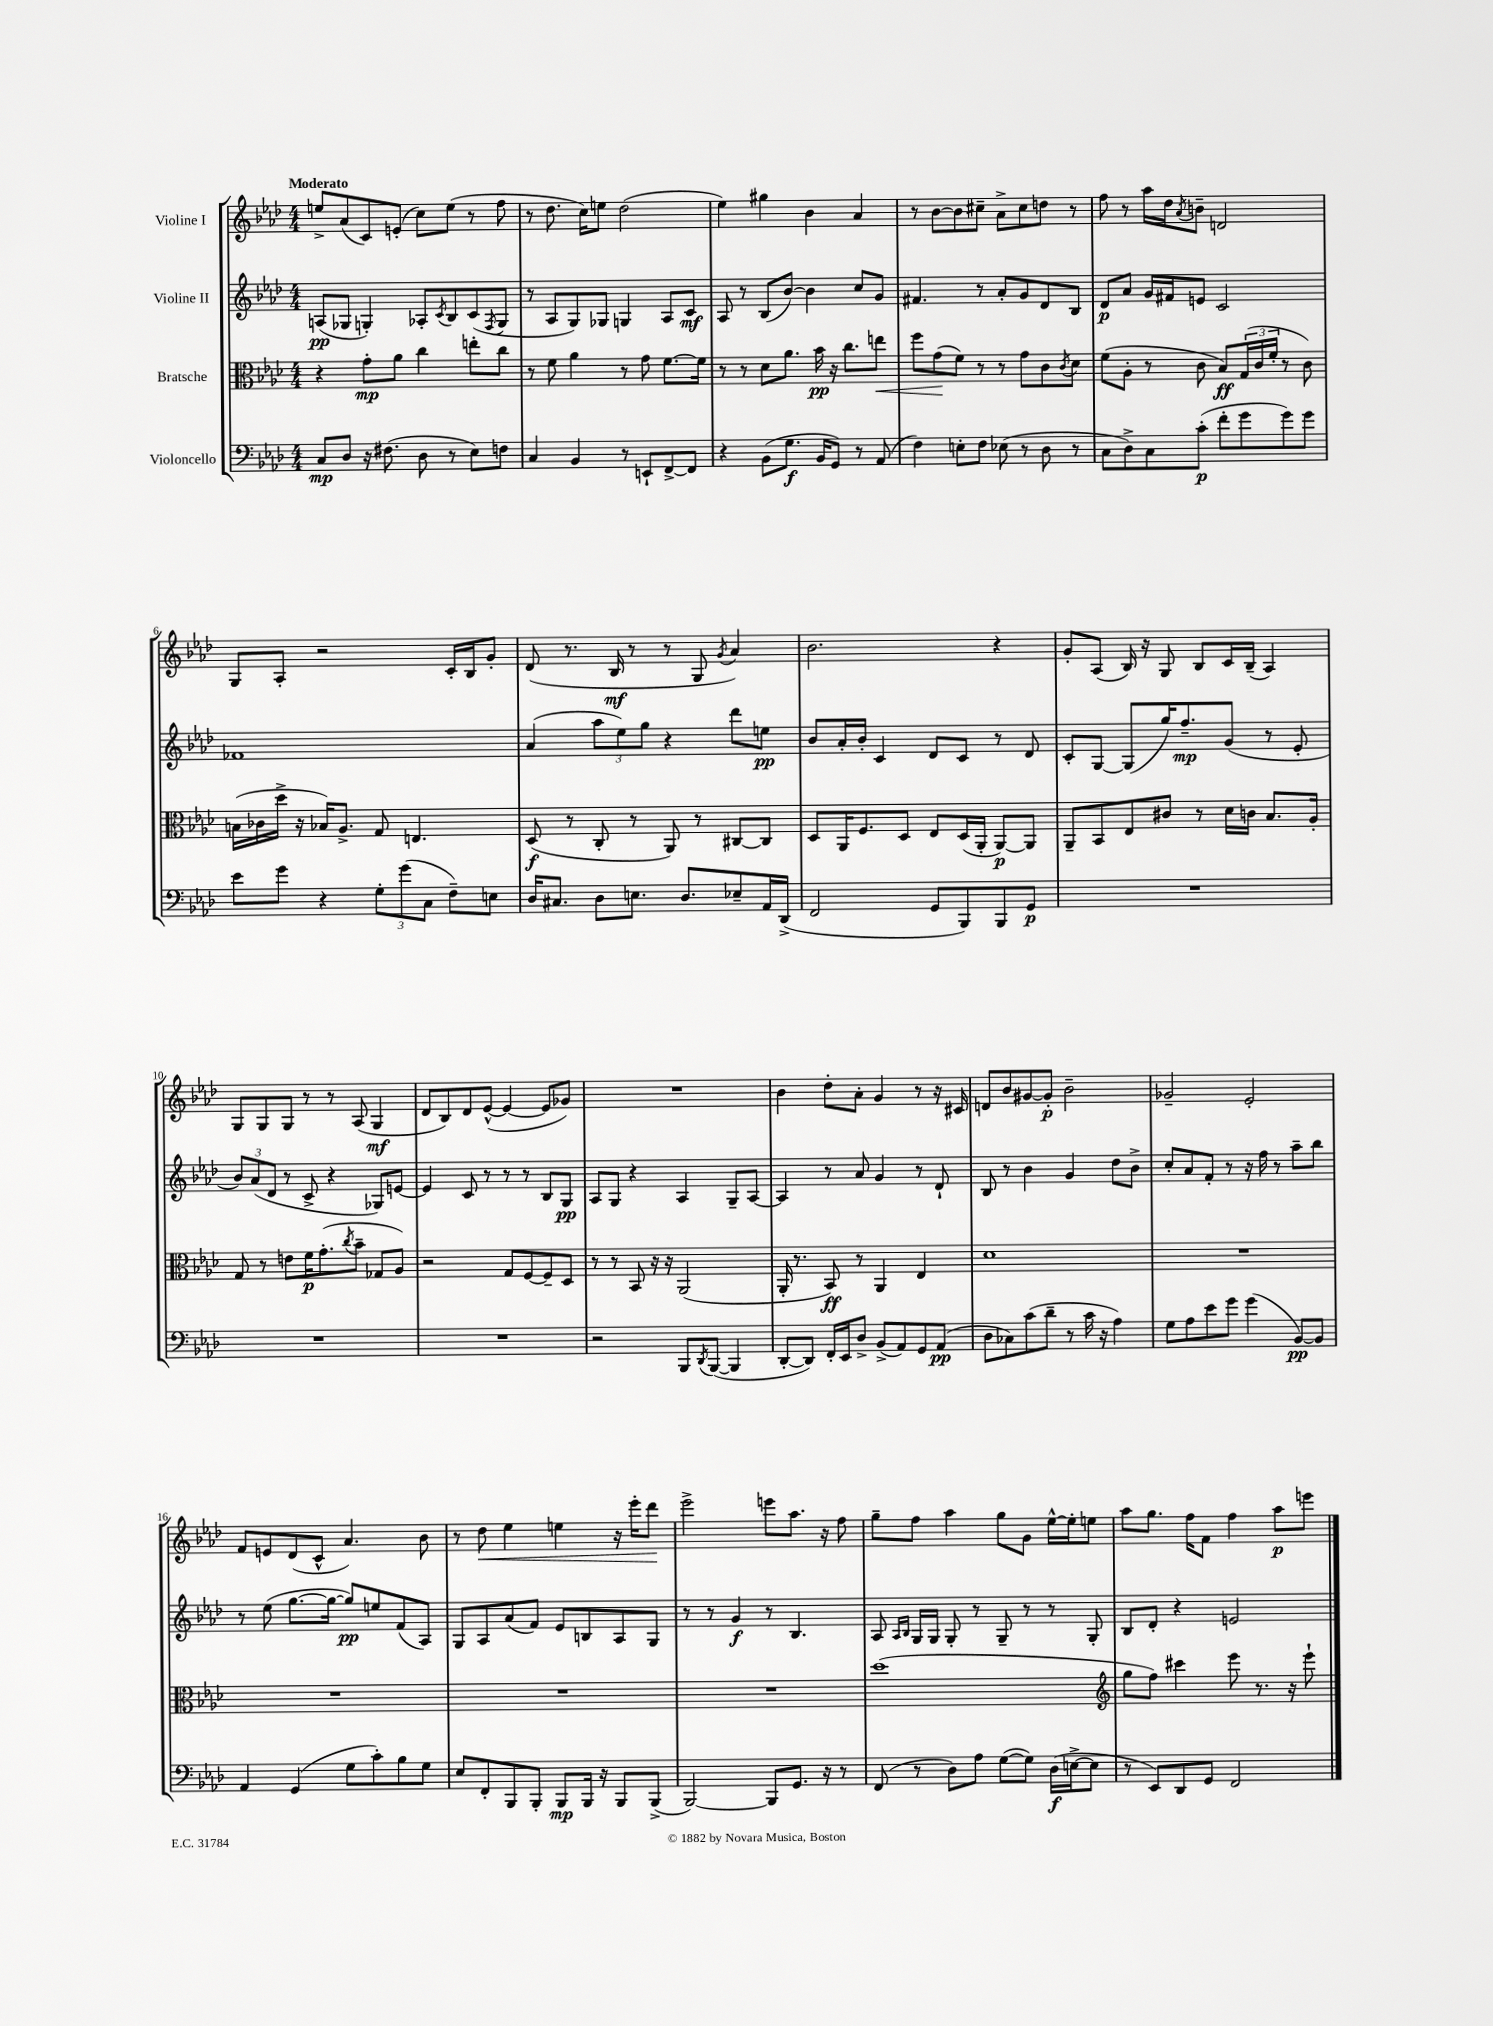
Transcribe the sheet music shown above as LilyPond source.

<<
\new StaffGroup <<
\new Staff = "s0" \with { instrumentName = "Violine I" } {
    \clef treble \key aes \major \numericTimeSignature \time 4/4 \tempo "Moderato"
    e''8-> aes'8( c'8) e'8-.( c''8) e''8( r8 f''8 |
    r8 des''8. c''16) e''8 des''2( |
    ees''4) gis''4 bes'4 aes'4 |
    r8 bes'8~ bes'8 cis''8-- aes'8-> cis''8 d''8 r8 |
    f''8 r8 aes''16 des''16 \acciaccatura { aes'8 } b'8-- d'2 |
    g8 aes8-. r2 c'16-. bes16 g'8-. |
    des'8( r8. bes16\mf r8 r8 g8 \acciaccatura { g'8 } aes'4) |
    bes'2. r4 |
    g'8-. aes8( bes16) r16 g8 bes8 c'16 bes16--( aes4) |
    g8 g8 g8 r8 r8 aes8( g4\mf |
    des'8 bes8) des'8 ees'8~-^( ees'4~ ees'8 ges'8) |
    R1 |
    bes'4 des''8-. aes'8-. g'4 r8 r16 cis'16 |
    d'8 bes'8 gis'8~ gis'8-.\p bes'2-- |
    ges'2-- ees'2-. |
    f'8 e'8 des'8( c'8-^ aes'4.) bes'8 |
    r8 des''8\< ees''4 e''4 r16 ees'''16-. des'''8\! |
    ees'''2-> e'''8 aes''8. r16 f''8 |
    g''8-- f''8 aes''4 g''8 g'8 ees''16~-^ ees''16-. e''8 |
    aes''8 g''8. f''16 f'8 f''4 aes''8\p e'''8 \bar "|." |
}
\new Staff = "s1" \with { instrumentName = "Violine II" } {
    \clef treble \key aes \major \numericTimeSignature \time 4/4
    a8\pp( ges8 g4-.) aes8-. \acciaccatura { c'8 } bes8 c'8( \acciaccatura { f8 } g8 |
    r8 aes8 g8) ges8 g4 aes8 c'8\mf |
    aes8 r8 bes8( bes'8~) bes'4 c''8 g'8 |
    fis'4. r8 aes'8-. g'8 des'8 bes8 |
    des'8\p aes'8 g'16 fis'16 e'8 c'2 |
    fes'1 |
    aes'4( \tuplet 3/2 { aes''8 ees''8) g''8 } r4 des'''8 e''8\pp |
    bes'8 aes'16-. bes'16-. c'4 des'8 c'8 r8 des'8 |
    c'8-. g8~ g8( g''16) f''8.--\mp g'8( r8 ees'8-. |
    \tuplet 3/2 { bes'8) aes'8( des'8 } r8 c'8-> r4 ges8) e'8~ |
    e'4 c'8 r8 r8 r8 bes8 g8\pp |
    aes8 g8 r4 aes4 g8-- aes8~ |
    aes4 r8 aes'8 g'4 r8 des'8-! |
    bes8 r8 bes'4 g'4 des''8 bes'8-> |
    c''8-. aes'8 f'8-. r8 r16 f''16 r8 aes''8-- bes''8 |
    r8 ees''8( g''8.~ g''16~ g''8\pp) e''8 f'8( aes8) |
    g8 aes8 aes'8( f'8) ees'8 b8 aes8 g8 |
    r8 r8 g'4\f r8 bes4. |
    aes8 \grace { aes16 bes16 } g16 g16 g8-. r8 g8-- r8 r8 g8-. |
    bes8 des'8-. r4 e'2 \bar "|." |
}
\new Staff = "s2" \with { instrumentName = "Bratsche" } {
    \clef alto \key aes \major \numericTimeSignature \time 4/4
    r4 g'8-.\mp aes'8 c''4 e''8-. c''8 |
    r8 f'8 aes'4 r8 g'8 f'8.~ f'16 |
    r8 r8 des'8 aes'8. bes'16\pp r16 c''8. e''8\< |
    f''8 g'8\!( f'8) r8 r8 g'8 c'8 \acciaccatura { c'8 } des'8 |
    f'8( aes8-. r8 c'8 bes8\ff) \tuplet 3/2 { g16( c'16 f'16-. } r8 c'8) |
    b16( ces'16 des''16-> r16 bes16) aes8.-> g8 e4. |
    des8\f( r8 c8-. r8 aes,8) r8 cis8~ cis8 |
    des8 aes,16 f8. des8 ees8 des16( aes,16-. aes,8~\p) aes,8 |
    aes,8-- bes,8 ees8 cis'8 r8 des'16 c'16 bes8. aes16-. |
    g8 r8 e'8 f'16\p g'8.-.( \acciaccatura { c''8 } bes'8-- ges8 aes8) |
    r2 g8 f8~ f8-- des8 |
    r8 r8 bes,8 r16 r16 aes,2( |
    aes,16-. r8. bes,8\ff) r8 aes,4 ees4 |
    des'1 |
    R1 |
    R1 |
    R1 |
    R1 |
    des''1( |
    \clef treble g''8 f''8) cis'''4 ees'''8 r8. r16 ees'''8-! \bar "|." |
}
\new Staff = "s3" \with { instrumentName = "Violoncello" } {
    \clef bass \key aes \major \numericTimeSignature \time 4/4
    c8\mp des8 r16 fis8.( des8 r8 ees8) f8 |
    c4 bes,4 r8 e,8-! f,8~-> f,8 |
    r4 bes,8( g8.\f bes,16 g,8) r8 aes,8( |
    f4) e8-. f8 ees8( r8 des8 r8 |
    c8 des8->) c8 c'8-.\p( f'8-. g'8 g'8) g'8 |
    ees'8 g'8 r4 \tuplet 3/2 { g8-. g'8( c8 } f8--) e8 |
    des16 cis8. des8 e8. des8. ees8-- aes,16 des,16->( |
    f,2 g,8 bes,,8) bes,,8 g,8\p |
    R1 |
    R1 |
    R1 |
    r2 bes,,8 \acciaccatura { des,8 } bes,,8~( bes,,4 |
    des,8~-. des,8) f,16-. ees,16 des8-> bes,8->( aes,8) g,8 aes,8\pp( |
    des8 ces8) c'8( des'8-- r8 c'16 r16 aes4) |
    g8 aes8 ees'8 g'8 g'4( bes,8~\pp) bes,8 |
    aes,4 g,4( g8 c'8-.) bes8 g8 |
    ees8 f,8-. bes,,8 bes,,8-. bes,,8\mp bes,,16 r16 bes,,8 bes,,8->( |
    bes,,2~) bes,,8 g,8. r16 r8 |
    f,8( r8 des8) aes8 g8~( g8) des16\f( e16~-> e8 |
    r8 ees,8) des,8 g,8 f,2 \bar "|." |
}
>>
>>
